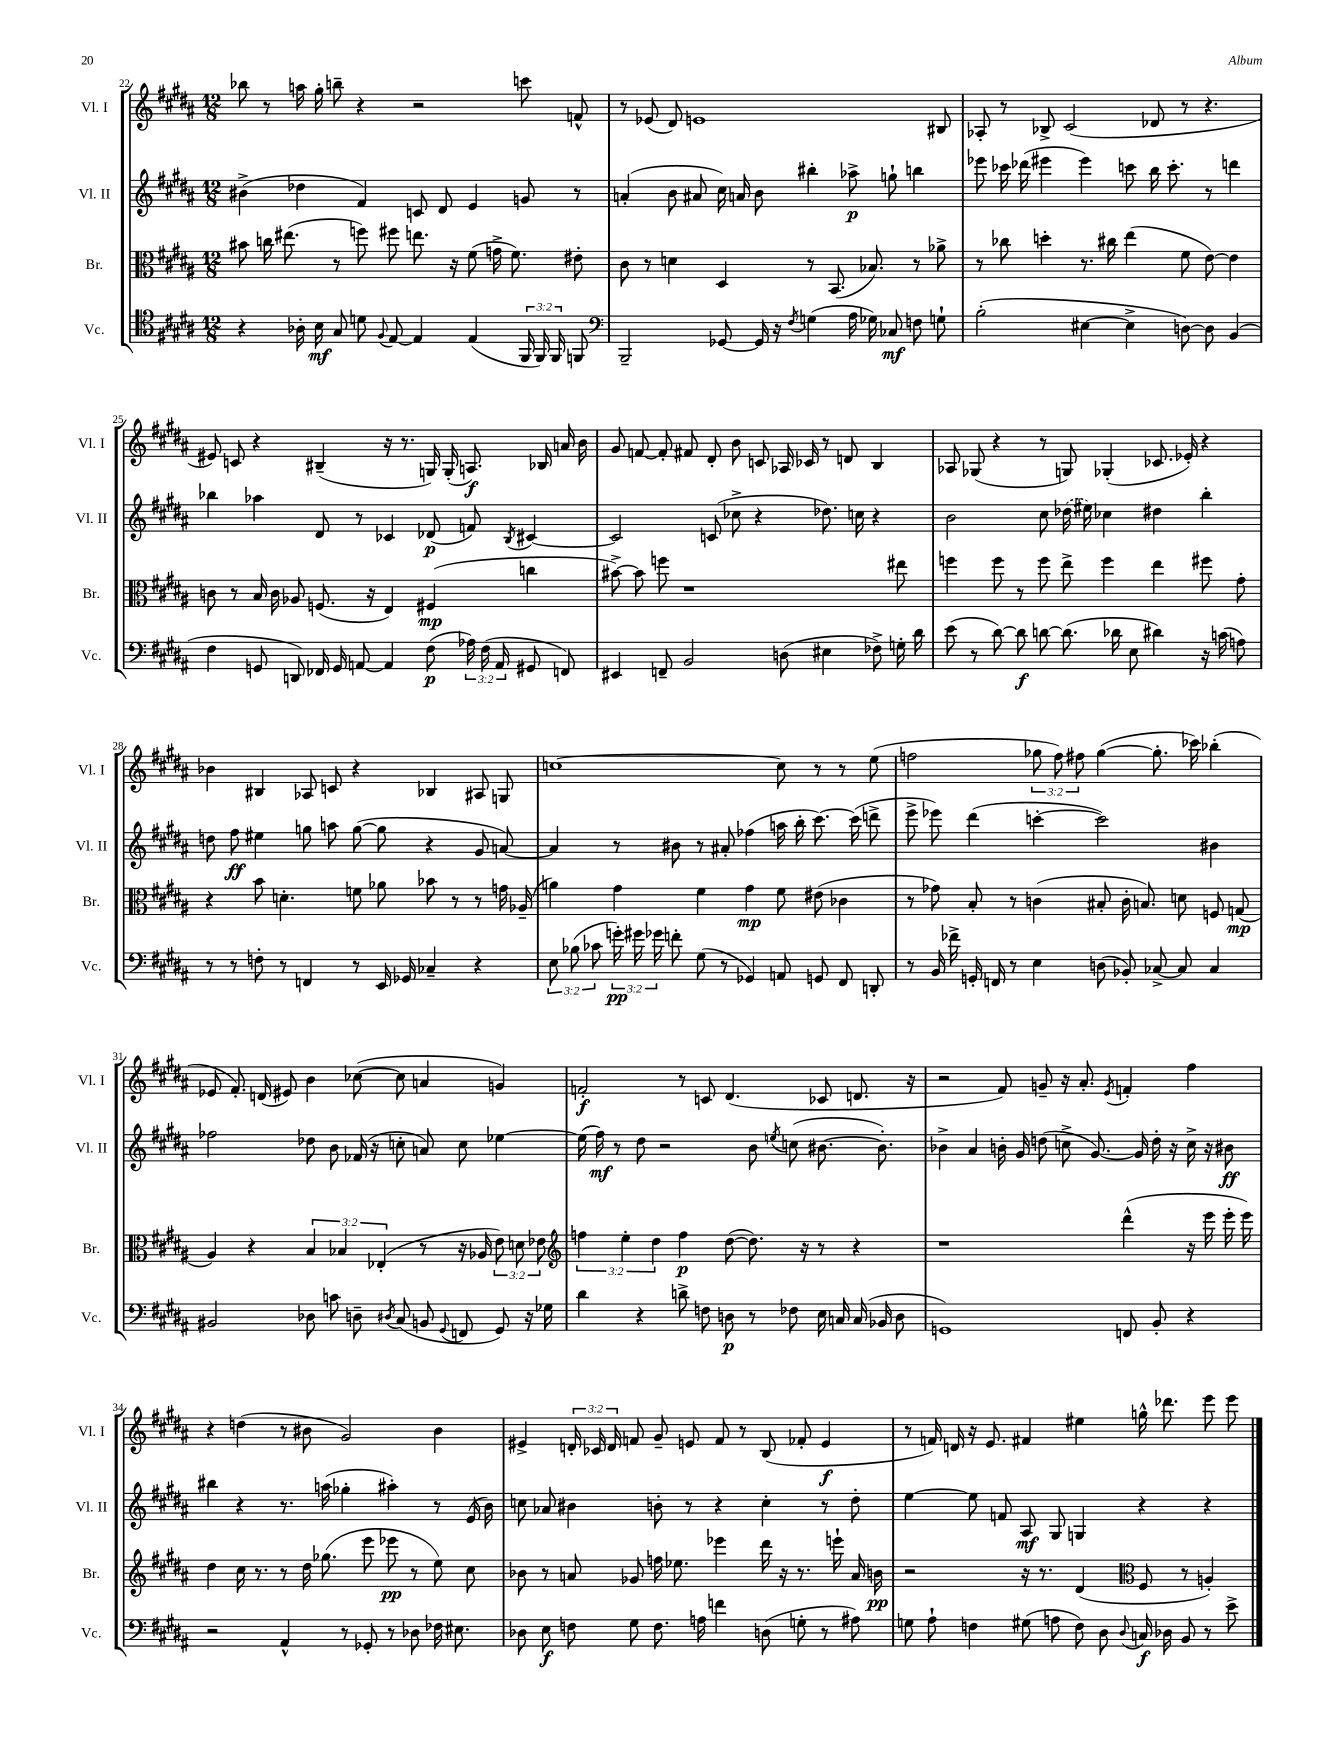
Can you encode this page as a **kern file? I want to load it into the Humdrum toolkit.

**kern	**kern	**kern	**kern
*staff4	*staff3	*staff2	*staff1
*clefC4	*clefC3	*clefG2	*clefG2
*k[f#c#g#d#a#]	*k[f#c#g#d#a#]	*k[f#c#g#d#a#]	*k[f#c#g#d#a#]
*M12/8	*M12/8	*M12/8	*M12/8
4r	8b#	(4b#^	8bb-
.	16cc	.	8r
.	(8.ee#	.	.
16A-'	.	4dd-	16aa
16B	.	.	16gg#'
8G#	8r	.	8bb~
8d	8ff)	4f#)	4r
8qqF#	.	.	.
[8E	8ff#	.	.
4E]	8.ee	8c	2r
.	.	8d#	.
.	16r	.	.
(4E	(8f#	4e	.
.	16g^	.	.
.	8.f#)	.	.
24FF#	.	8g	8ccc
24FF#)	.	.	.
24FF#	.	.	.
8FF	8e#'	8r	8f^^
=	=	=	=
*clefF4	*	*	*
2BBB~	8c#	(4a'	8r
.	8r	.	(8e-
.	4d	8b	8d#)
.	.	8a#	1e
[8GG-	4D#	16cc#)	.
.	.	16a	.
16GG-]	.	8b	.
16r	.	.	.
8qF#	.	.	.
(4G	8r	4bb#'	.
.	(8.BB	.	.
16A#	.	8aa-^	.
16G-)	8.B-)	.	.
8C-	.	8gg`	.
8F	8r	4bb	.
8G`	8a-^	.	8B#
=	=	=	=
(2B'	8r	8eee-	8A-'
.	8cc-	16ccc-	8r
.	.	(16ddd-	.
.	4dd'	4eee#	8B-^
.	.	.	(2c#
[4E#	8.r	4eee#)	.
.	16cc#	.	.
4E#^]	(4ee	8ccc	.
.	.	16bb	8d-
.	.	8.ccc'	.
[8D)	8f#	.	8r
8D]	[8e)	8r	4.r
(4BB	4e]	4ddd	.
=	=	=	=
4F#	8c	4bb-	8e#)
.	8r	.	8c
8GG	16B	4aa-	4r
.	16c	.	.
8DD)	8A-	.	.
16FF-	(8.F	8d#	(4B#~
16GG	.	.	.
[8AA	.	8r	.
.	16r	.	.
4AA]	4E)	4c-	16r
.	.	.	8.r
(8F#	(4F#	(8d-	16G)
.	.	.	(16G'
24A-)	.	8f)	8.A)
(24F#	.	.	.
24AA	.	.	.
.	.	8qB	.
8GG#	4cc	[4c#	.
.	.	.	16B-
8FF)	.	.	16a
.	.	.	16b
=	=	=	=
4EE#	[8b#^)	2c#]	8g#
.	8b#]	.	[8f
8FF~	8ff	.	8f']
2BB	1r	.	8f#
.	.	(8c	8d#'
.	.	8cc-^	8b
.	.	4r	8c
(8D	.	.	16A-
.	.	.	16c-
4E#	.	8.dd-)	8r
.	.	.	8d
.	.	16cc	.
8F-^)	.	4r	4B
16G'	8ee#	.	.
16d#	.	.	.
=	=	=	=
(8e	4ff	2b	8A-
8r	.	.	(8G-
[8d#)	8ff	.	4r
8d#]	8r	.	.
[8d	8ff	8cc#	8r
(8.d]	8ee^	(16dd-	8G)
.	.	16ee#)	.
.	4ff	4cc-	(4G-'
16d-	.	.	.
8E	.	.	.
4d#)	4ee	4dd#	8.c-
.	.	.	16e-')
16r	8ff#	4bb'	4r
(16c	.	.	.
8A)	8g#'	.	.
=	=	=	=
8r	4r	8dd	4b-
8r	.	8ff#	.
8F'	8b	4ee#	4B#
8r	4.d'	.	.
4FF	.	8gg	8A-
.	.	8aa	8c
8r	8f	([8gg	4r
16EE	8a-	8gg]	.
16GG-	.	.	.
4C-~	8b-	4r	4B-
.	8r	.	.
4r	8r	8g#	8A#
.	16g	[8a)	8G
.	(16A-~	.	.
=	=	=	=
12E	4a)	4a]	[1cc
(12B-	.	.	.
12c-	.	.	.
24g')	4g#	8r	.
24g#	.	.	.
24g-	.	.	.
8f'	.	8b#	.
(8G#	4f#	8r	.
8r	.	8a#'	.
4GG-)	4g#	(4ff-	.
8AA	8f#	16aa	8cc]
.	.	16bb'	.
8GG	(8e#	[8.ccc#)	8r
8FF#	4c-	.	8r
.	.	(16ccc#]	.
8DD'	.	8ddd^	(8ee
=	=	=	=
8r	8r	8eee^	2ff
16BB	8g-)	8eee-)	.
16f-^	.	.	.
16GG'	8B'	(4ddd#	.
16FF	.	.	.
8r	8r	.	.
4E	(4c	[4ccc'	12gg-
.	.	.	12ff)
.	.	.	12ff#
(8D	8B#'	2ccc])	([4gg-
8BB-')	16c'	.	.
.	8.B)	.	.
[8C-^	.	.	8.gg-']
8C-]	8d	.	.
.	.	.	16ccc-)
4C-	8F	4b#	(4bb-'
.	(8G	.	.
=	=	=	=
2BB#	4A#)	2ff-	8e-
.	.	.	8.f#')
.	4r	.	.
.	.	.	(16d
.	.	.	8e#)
8D-	6B	8dd-	4b
8c	.	8b	.
.	6B-	.	.
8D~	.	(16f-	([8cc-
.	.	16r	.
.	(6E-'	.	.
8qD#	.	.	.
(8C#	.	8cc'	8cc-]
8BB	8r	8a)	4a
8qqGG#	.	.	.
8FF	16r	8cc	.
.	16A-	.	.
8GG#)	12e)	[4ee-	4g)
.	12d	.	.
16r	.	.	.
.	12e-	.	.
16G-	.	.	.
=	=	=	=
*	*clefG2	*	*
4d#	6ff	(16ee-]	2f'
.	.	16ff#)	.
.	.	8r	.
.	6ee'	.	.
4r	.	8dd#	.
.	6dd#	.	.
.	.	2r	.
8d^	4ff	.	8r
8F	.	.	8c
8D	([8dd#	.	(4.d#
8r	8.dd#])	8b	.
.	.	8qee	.
8F-	.	(8cc	.
.	16r	.	.
16E	8r	[8.b#	8c-
16C	.	.	.
(16C	4r	.	8.d
16BB-	.	8.b#'])	.
8D	.	.	.
.	.	.	16r
=	=	=	=
1GG)	1r	4b-^	2r
.	.	4a#	.
.	.	16b'	8f#)
.	.	16g#	.
.	.	(8dd	8g~
.	.	8cc^	16r
.	.	.	8.a#'
.	.	[8.g#)	.
.	.	.	8qe
8FF	(4ddd#^^	.	4f'
.	.	16g#]	.
8BB'	.	16dd'	.
.	.	16r	.
4r	16r	16cc^	4ff#
.	16eee	16r	.
.	16eee'	8b#	.
.	16eee)	.	.
=	=	=	=
2r	4dd#	4bb#	4r
.	16cc#	4r	(4dd
.	8.r	.	.
4AA#^^	8r	8.r	8r
.	16dd#	.	8b#
.	(8.gg-	(16aa	.
8r	.	4gg-'	2g#)
8GG-'	8eee	.	.
8r	8eee-	4aa#')	.
8D-	8r	.	.
16F-	8ee)	8r	4b#
8.E#	.	.	.
.	8cc#	(16e	.
.	.	16b)	.
=	=	=	=
8D-	8b-	8cc	4e#^
8E	8r	8a-	.
8F	8a	4b#	24d'
.	.	.	24c-
.	.	.	24d
8G#	8g-	.	8f
8.F	16ff	8b'	8g#~
.	8.ee-	.	.
.	.	8r	8e
16A	.	.	.
4f	4eee-	4r	8f
.	.	.	8r
(8D	16ddd#	4cc'	(8B
.	16r	.	.
8G'	8.r	.	8f-'
8r	.	8r	4e
.	16eee`	.	.
8A#)	16a	8dd#'	.
.	16b	.	.
=	=	=	=
8G	2r	[4ee	8r
8A#`	.	.	16f)
.	.	.	16d
4F	.	8ee]	16r
.	.	.	8.e
.	.	8f	.
(8G#	16r	8A#	4f#
.	8.r	.	.
8A	.	8G#	.
8F)	(4d#	4G	4ee#
8D#	.	.	.
*	*clefC3	*	*
8qqD#	.	.	.
16C	8F#	4r	16gg^^
16D-	.	.	8.ddd-
8BB	8r	.	.
8r	4A')	4r	8eee
8e^	.	.	8eee
==	==	==	==
*-	*-	*-	*-
